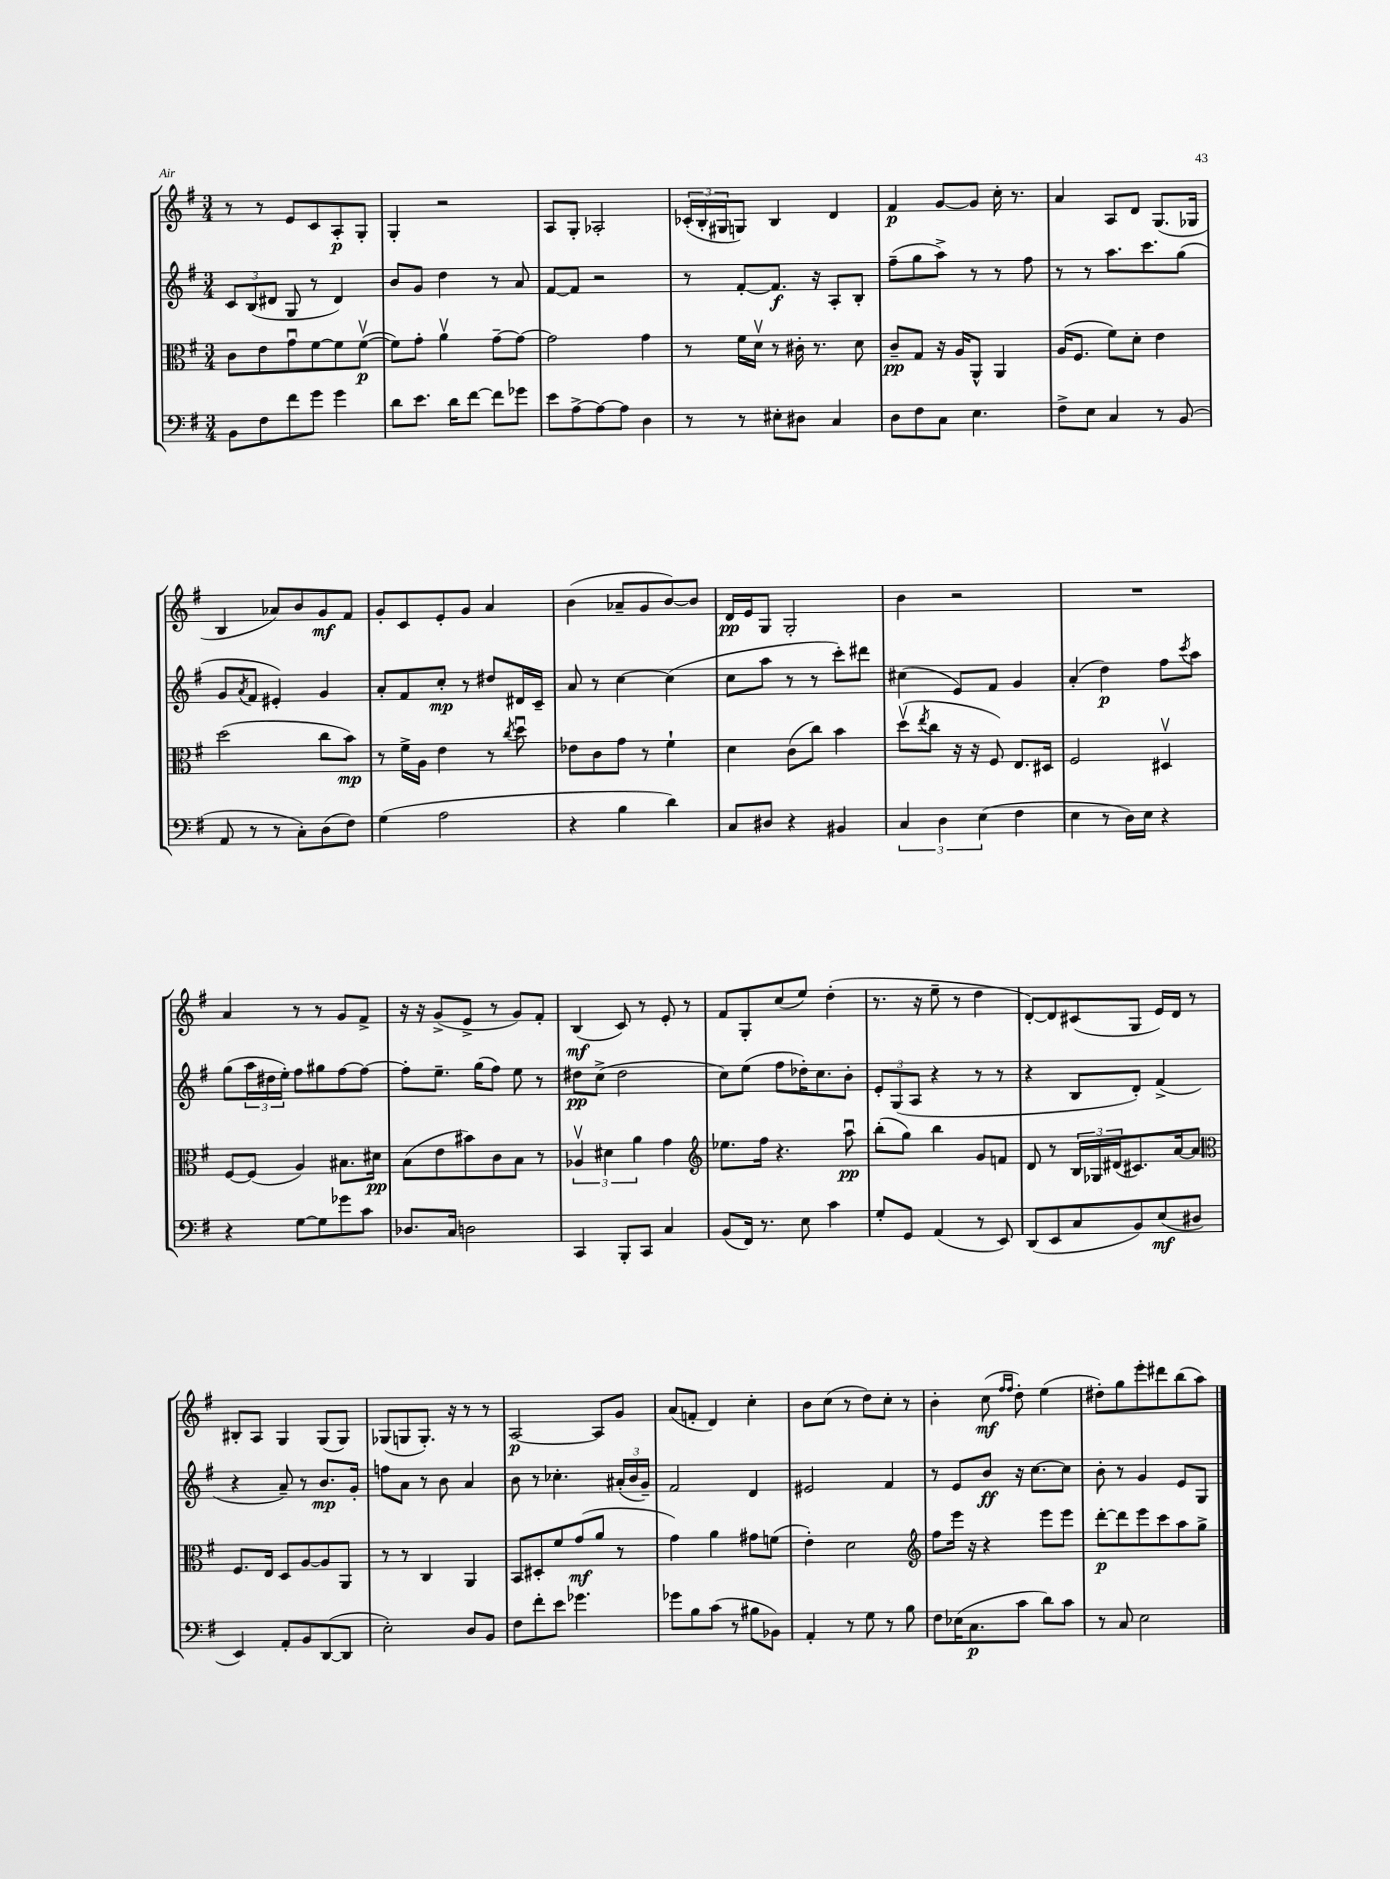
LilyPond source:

<<
\new StaffGroup <<
\new Staff = "s0" {
    \clef treble \key g \major \numericTimeSignature \time 3/4
    r8 r8 e'8 c'8 a8-.\p g8-. |
    g4-. r2 |
    a8 g8-. aes2-. |
    \tuplet 3/2 { ces'16-.( b16-. gis16 } g8) b4 d'4 |
    fis'4\p g'8~ g'8 c''16-. r8. |
    a'4 a8 d'8 g8.( ges16 |
    b4 aes'8) b'8 g'8\mf fis'8 |
    g'8-. c'8 e'8-. g'8 a'4 |
    b'4( aes'8-- g'8 b'8~) b'8 |
    d'16\pp e'16 g8 g2-. |
    b'4 r2 |
    R2. |
    a'4 r8 r8 g'8 fis'8-> |
    r16 r16 g'8->( e'8-> r8 g'8) fis'8-. |
    b4\mf( c'8) r8 e'8-. r8 |
    fis'8 g8-. c''8( e''8) d''4-.( |
    r8. r16 e''8-- r8 d''4 |
    d'8~-.) d'8 cis'8( g8 e'16) d'16 r8 |
    bis8-. a8 g4 g8( g8) |
    ges8( g8 g8.-.) r16 r8 r8 |
    a2~\p a8 g'8 |
    a'8( f'8-. d'4) c''4-. |
    b'8 c''8( r8 d''8) c''8-. r8 |
    b'4-. c''8\mf( \grace { fis''16 fis''16 } d''8-.) e''4( |
    dis''8-.) g''8 e'''8-. dis'''8 b''8( a''8) \bar "|." |
}
\new Staff = "s1" {
    \clef treble \key g \major \numericTimeSignature \time 3/4
    \tuplet 3/2 { c'8 b8( dis'8 } g8 r8 dis'4) |
    b'8 g'8 d''4 r8 a'8 |
    fis'8~ fis'8 r2 |
    r8 fis'8~-. fis'8.\f r16 a8-. b8-. |
    fis''8--( g''8 a''8->) r8 r8 fis''8 |
    r8 r8 a''8. c'''8. g''8( |
    g'8 \acciaccatura { a'8 } fis'8 eis'4-.) g'4 |
    a'8-. fis'8 c''8-.\mp r8 dis''8 dis'16 c'16-- |
    a'8 r8 c''4~ c''4( |
    c''8 a''8 r8 r8 c'''8-.) dis'''8 |
    cis''4( e'8) fis'8 g'4 |
    a'4-.( d''4\p) fis''8 \acciaccatura { c'''8 } a''8 |
    g''8( \tuplet 3/2 { a''16 dis''16 e''16-.) } fis''8 gis''8 fis''8~ fis''8~ |
    fis''8-. e''8.-- g''16( fis''8) e''8 r8 |
    dis''8\pp c''8->( dis''2 |
    c''8) e''8( fis''8 des''16-.) c''8. b'8-. |
    \tuplet 3/2 { e'8-. g8( a8 } r4 r8 r8 |
    r4 b8 d'8-.) fis'4->( |
    r4 a'8--) r8 b'8.\mp g'16-. |
    f''8 a'8 r8 b'8 a'4 |
    b'8 r8 ces''4.-. \tuplet 3/2 { ais'16-.( b'16 g'16--) } |
    fis'2 d'4 |
    eis'2 fis'4 |
    r8 e'8 b'8\ff r16 c''8.~ c''8 |
    b'8-. r8 g'4 e'8 g8 \bar "|." |
}
\new Staff = "s2" {
    \clef alto \key g \major \numericTimeSignature \time 3/4
    c'8 e'8 g'8\downbow fis'8~ fis'8 fis'8~\upbow\p( |
    fis'8) g'8-. a'4\upbow g'8~-- g'8~ |
    g'2 g'4 |
    r8 fis'16 d'16\upbow r8 cis'16-. r8. d'8 |
    c'8--\pp g8 r16 a16 a,8-^ a,4 |
    a16( fis8. fis'8) d'8-. e'4 |
    d''2( c''8 b'8\mp) |
    r8 fis'16-> a16 e'4 r8 \acciaccatura { c''8 } d''8\downbow |
    ees'8 c'8 g'8 r8 fis'4-! |
    d'4 c'8( c''8) b'4 |
    d''8\upbow( \acciaccatura { e''8 } c''8 r16 r16 fis8) e8. dis16 |
    fis2 dis4\upbow |
    fis8~ fis8( a4) bis8. dis'16\pp |
    b8( e'8 bis'8) c'8 b8 r8 |
    \tuplet 3/2 { aes4\upbow dis'4 a'4 } g'4 |
    \clef treble ees''8. fis''16 r4. a''8\downbow\pp |
    b''8-.( g''8) b''4 g'8 f'8 |
    d'8 r8 \tuplet 3/2 { b16 ges16 dis'16( } cis'8.) a'16~ a'8 |
    \clef alto fis8. e16 d8 a8~ a8 a,8 |
    r8 r8 c4 a,4 |
    b,8 dis8-. fis'8 g'8\mf( a'8 r8 |
    g'4) a'4 gis'8 f'8( |
    e'4-.) d'2 |
    \clef treble fis''8 e'''16 r16 r4 e'''8 e'''8 |
    d'''8~-.\p d'''8 e'''8 c'''8 a''8 g''8-> \bar "|." |
}
\new Staff = "s3" {
    \clef bass \key g \major \numericTimeSignature \time 3/4
    b,8 fis8 fis'8 g'8 g'4 |
    d'8 e'8. d'16 fis'8~ fis'8 ges'8 |
    e'8 a8~-> a8~ a8 d4 |
    r8 r8 eis8-. dis8 c4 |
    d8 fis8 c8 e4. |
    fis8-> e8 c4 r8 b,8( |
    a,8 r8 r8 c8-.) d8( fis8) |
    g4( a2 |
    r4 b4 d'4) |
    c8 dis8 r4 bis,4 |
    \tuplet 3/2 { c4 d4 e4( } fis4 |
    e4 r8 d16) e16 r4 |
    r4 g8~ g8 ges'8 c'8 |
    des8. c16 d2 |
    c,4 b,,8-. c,8 c4 |
    b,8( fis,16) r8. e8 c'4 |
    g8-. g,8 a,4( r8 e,8) |
    d,8( e,8 c8 b,8) e8\mf( dis8 |
    e,4) a,8-. b,8 d,8~( d,8 |
    e2-.) d8 b,8 |
    fis8 fis'8-. e'8 ges'4. |
    ges'8 b8 c'8( r8 bis8 bes,8) |
    a,4-. r8 g8 r8 b8 |
    fis8 ees16( c8.\p c'8 d'8) c'8 |
    r8 c8 e2 \bar "|." |
}
>>
>>
\layout { \context { \Score \remove "Bar_number_engraver" } }
